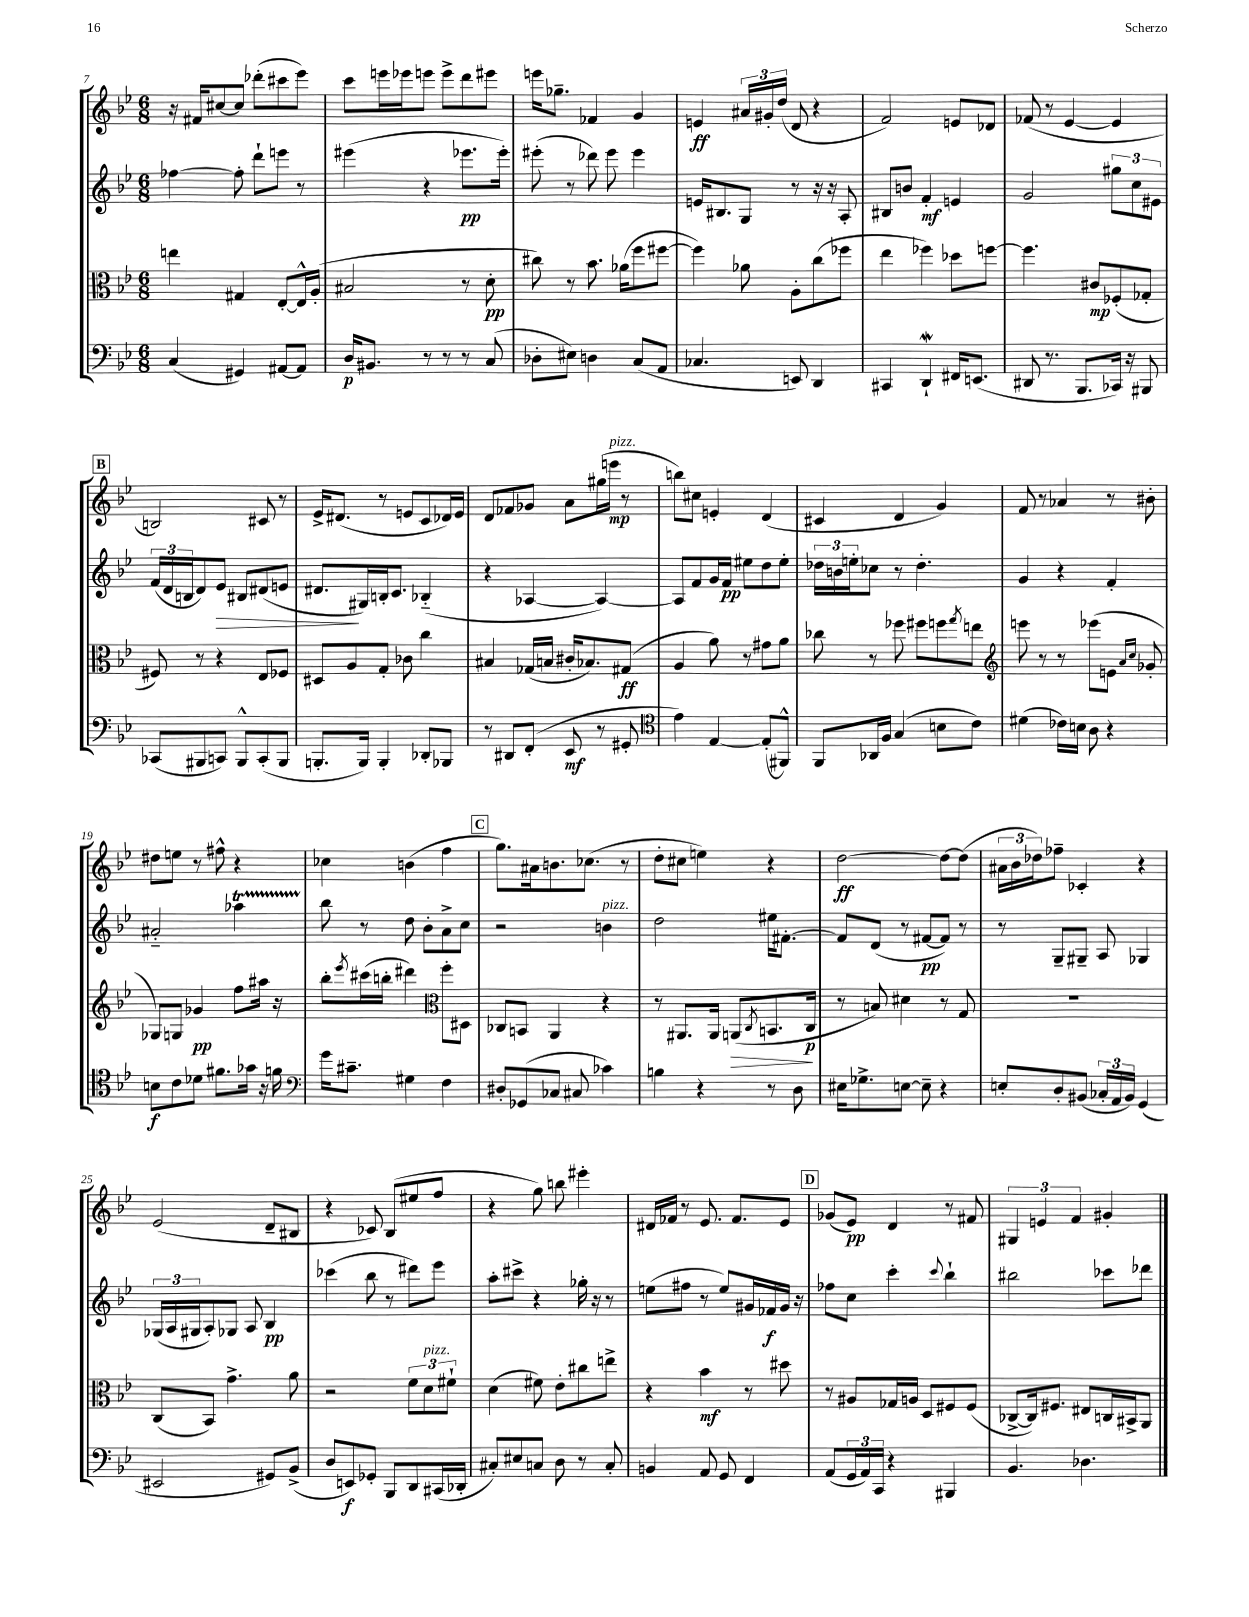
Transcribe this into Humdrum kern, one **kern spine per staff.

**kern	**dynam	**kern	**dynam	**kern	**dynam	**kern	**dynam
*part4	*part4	*part3	*part3	*part2	*part2	*part1	*part1
*staff4	*staff4	*staff3	*staff3	*staff2	*staff2	*staff1	*staff1
*clefF4	*	*clefC3	*	*clefG2	*	*clefG2	*
*k[b-e-]	*	*k[b-e-]	*	*k[b-e-]	*	*k[b-e-]	*
*M6/8	*	*M6/8	*	*M6/8	*	*M6/8	*
=7	=7	=7	=7	=7	=7	=7	=7
(4C/	.	4een\	.	[4ff-X\	.	16r	.
.	.	.	.	.	.	16f#X/KL	.
.	.	.	.	.	.	[8cc#X/	.
4GG#X/)	.	4G#X/	.	8ff-'\]	.	8cc#/J]	.
.	.	.	.	8ddd`\L	.	(8ddd-X'\L	.
[8AA#X/L	.	[8E-'/L	.	8eeen\J	.	8ccc#X\	.
8AA#/J]	.	16E-^^/L]	.	8r	.	8eee-\J)	.
.	.	(16A'/JJ	.	.	.	.	.
=8	=8	=8	=8	=8	=8	=8	=8
16D/KL	p	2B#X/	.	(4eee#X\	.	8ccc\L	.
8.BB#X/J	.	.	.	.	.	.	.
.	.	.	.	.	.	16eeen\L	.
.	.	.	.	.	.	16eee-X\J	.
8r	.	.	.	4r	.	8eeen\J	.
8r	.	.	.	.	.	8eee^\L	.
8r	.	8r	.	8.eee-X\L	pp	8ddd\	.
(8C/	.	8d'\	pp	.	.	8eee#X\J	.
.	.	.	.	16eee-'\Jk)	.	.	.
=9	=9	=9	=9	=9	=9	=9	=9
8D-X'\L	.	8cc#X\)	.	(8eee#X'\	.	16eeen\KL	.
.	.	.	.	.	.	8.gg-X~\J	.
8E#X\J)	.	8r	.	8r	.	.	.
4Dn\	.	8.b-\	.	8ddd-X\)	.	4f-X/	.
.	.	.	.	8eee#\	.	.	.
.	.	(16a-X\KL	.	.	.	.	.
(8C/L	.	8ff\	.	4eee#\	.	4g/	.
8AA/J	.	[8ff#X\J	.	.	.	.	.
=10	=10	=10	=10	=10	=10	=10	=10
4.C-X/	.	4ff#\])	.	16en/KL	.	4en/	ff
.	.	.	.	8.B#X/	.	.	.
.	.	8a-X\	.	8G/J	.	24a#X/LL	.
.	.	.	.	.	.	24g#X'/	.
.	.	.	.	.	.	(24dd/JJ	.
8EEn/)	.	8A'\L	.	8r	.	8d/	.
4DD/	.	(8cc\	.	16r	.	4r	.
.	.	.	.	16r	.	.	.
.	.	8ff-X\J	.	8A'/	.	.	.
=11	=11	=11	=11	=11	=11	=11	=11
4CC#X/	.	4ee-\	.	8B#X/L	.	2f/)	.
.	.	.	.	8bn/J	.	.	.
4DDW`/	.	4ff-X\)	.	4f'/	mf	.	.
16FF#X/KL	.	8dd-X\L	.	4en/	.	8en/L	.
(8.EEn/J	.	.	.	.	.	.	.
.	.	[8ffn\J	.	.	.	8d-X/J	.
=12	=12	=12	=12	=12	=12	=12	=12
8DD#X/	.	4.ff\]	.	2g/	.	(8f-X/	.
8.r	.	.	.	.	.	8r	.
.	.	.	.	.	.	[4e-/	.
8.BBB-/L	.	.	.	.	.	.	.
.	.	8c#X/L	mp	.	.	.	.
16CC-X/Jk)	.	(8F-X'/	.	12gg#X\L	.	4e-/]	.
16r	.	.	.	.	.	.	.
.	.	.	.	12cc\	.	.	.
8BBB#X/	.	8G-X'/J	.	.	.	.	.
.	.	.	.	12e#X\J	.	.	.
!!LO:LB:g=z
!!LO:REH:place=s1:t=B
=13	=13	=13	=13	=13	=13	=13	=13
(8CC-X/L	.	8F#X/)	.	(24f/LL	.	2Bn/)	.
.	.	.	.	24d/	.	.	.
.	.	.	.	24Bn/J	.	.	.
8BBB#X/	.	8r	.	8d/)	.	.	.
!	!	!	!	!	!LO:HP:b	!	!
8CCn/J)	.	4r	.	8e-/J	>	.	.
8BBB#^^/L	.	.	.	8B#X/L	.	.	.
(8CC'/	.	8E-/L	.	(8d#X/	.	8c#X/	.
8BBB#/J	.	8F-X/J	.	8en/J	.	8r	.
=14	=14	=14	=14	=14	=14	=14	=14
8.BBBn'/L	.	8D#X/L	.	8.d#X/L	.	16e-^/KL	.
.	.	.	.	.	.	(8.d#X/J	.
.	.	8A/	.	.	.	.	.
16BBB/Jk)	.	.	.	16G#X/L)	]	.	.
4BBB'/	.	8G'/J	.	16Bn'/J	.	8r	.
.	.	.	.	8.c/J	.	.	.
.	.	8c-X\	.	.	.	8en/L	.
8DD-X'/L	.	4cc\	.	(4B-X/	.	8c/	.
8BBB-X/J	.	.	.	.	.	16d-X/L)	.
.	.	.	.	.	.	16e/JJ	.
=15	=15	=15	=15	=15	=15	=15	=15
8r	.	4B#X/	.	4r	.	8d/L	.
8DD#X/L	.	.	.	.	.	8f-X/	.
(8FF'/J	.	(16G-X/LL	.	[4A-X/	.	8g-X/J	.
.	.	16Bn/JJ	.	.	.	.	.
8EE-/	mf	16c#X'/KL	.	.	.	8a\L	.
.	.	8.B-X/)	.	.	.	.	.
8r	.	.	.	4A-/_)	.	(16gg#X\L	.
!	!	!	!	!	!	!LO:TX:a:i:t=pizz.	!
.	.	.	.	.	.	16eeen\JJ	mp
8GG#X'/	.	(8G#X/J	ff	.	.	8r	.
=16	=16	=16	=16	=16	=16	=16	=16
*clefC4	*	*	*	*	*	*	*
4e-\)	.	4A/	.	8A-/L]	.	8bbn\L)	.
.	.	.	.	8f/	.	8cc#X\J	.
[4E-/	.	8a\)	.	16g/L	.	4en'/	.
.	.	.	.	16f/JJ	pp	.	.
.	.	8r	.	8ee#X\L	.	.	.
(8E-'/L]	.	8g#X\L	.	8dd\	.	(4d/	.
8FF#X^^/J)	.	8a\J	.	8ee#'\J	.	.	.
=17	=17	=17	=17	=17	=17	=17	=17
8FF/L	.	8cc-X\	.	24dd-X\LL	.	4c#X/	.
.	.	.	.	24bn\	.	.	.
.	.	.	.	24een'\J	.	.	.
16AA-X/L	.	8r	.	8cc-X\J	.	.	.
16F/JJ	.	.	.	.	.	.	.
(4G/	.	8ff-X\	.	8r	.	4d/	.
.	.	8ff#X\L	.	4.dd-'\	.	.	.
8Bn\L	.	8ffn\	.	.	.	4g/)	.
.	.	8qgg/	.	.	.	.	.
8c\J)	.	8een\J	.	.	.	.	.
=18	=18	=18	=18	=18	=18	=18	=18
*	*	*clefG2	*	*	*	*	*
(4d#X\	.	8eeen\	.	4g/	.	8f/	.
.	.	8r	.	.	.	8r	.
16c-X\LL)	.	8r	.	4r	.	4a-X/	.
16Bn\JJ	.	.	.	.	.	.	.
8A\	.	(8eee-X\L	.	.	.	.	.
4r	.	8en\J	.	4f'/	.	8r	.
.	.	16qqa/LL	.	.	.	.	.
.	.	16qqcc/JJ	.	.	.	.	.
.	.	8g-X'/	.	.	.	8b#X'\	.
!!LO:LB:g=z
=19	=19	=19	=19	=19	=19	=19	=19
8Bn\L	f	8G-X/L)	.	2a#X/	.	8dd#X\L	.
8c\	.	8Gn/J	.	.	.	8een\J	.
8d-X\J	.	4g-X/	pp	.	.	8r	.
8.f#X\L	.	.	.	.	.	8ff#X^^\	.
.	.	8ff\L	.	4aa-XT\	.	4r	.
16g-X\Jk	.	.	.	.	.	.	.
16r	.	16aa#X\Jk	.	.	.	.	.
16fn\	.	16r	.	.	.	.	.
=20	=20	=20	=20	=20	=20	=20	=20
*clefF4	*	*	*	*	*	*	*
16g\KL	.	8bb-'\L	.	8bb-\	.	4cc-X\	.
8.c#X~\J	.	.	.	.	.	.	.
.	.	8qeee-/	.	.	.	.	.
.	.	(16ccc#X\L	.	8r	.	.	.
.	.	16bbn'\JJ	.	.	.	.	.
4G#X\	.	4ddd#X\)	.	8dd\	.	(4bn\	.
.	.	.	.	8b-'\L	.	.	.
*	*	*clefC3	*	*	*	*	*
4F\	.	8ff'\L	.	8a^\	.	4ff\	.
.	.	8D#X\J	.	8cc\J	.	.	.
!!LO:REH:place=s1:t=C
=21	=21	=21	=21	=21	=21	=21	=21
8D#X'/L	.	8C-X/L	.	2r	.	8.gg\L)	.
(8GG-X/	.	8BBn/J	.	.	.	.	.
.	.	.	.	.	.	16a#X\k	.
8C-X/J	.	4AA/	.	.	.	8.bn\	.
8C#X/	.	.	.	.	.	.	.
.	.	.	.	.	.	(8.cc-X\J	.
!	!	!	!	!LO:TX:a:i:t=pizz.	!	!	!
4c-X\)	.	4r	.	4bn\	.	.	.
.	.	.	.	.	.	8r	.
=22	=22	=22	=22	=22	=22	=22	=22
4Bn\	.	8r	.	2dd\	.	8dd'\L	.
.	.	8.AA#X/L	.	.	.	8cc#X\J	.
4r	.	.	.	.	.	4een\)	.
.	.	16AA#/Jk	.	.	.	.	.
!	!	!	!LO:HP:b	!	!	!	!
.	.	(8AAn/L	>	.	.	.	.
.	.	8qC/	.	.	.	.	.
8r	.	8.BBn/	.	16ee#X\KL	.	4r	.
.	.	.	.	[8.f#X'\J	.	.	.
8D\	.	.	.	.	.	.	.
.	.	16C/Jk	p	.	.	.	.
.	.	.	]	.	.	.	.
=23	=23	=23	=23	=23	=23	=23	=23
16E#X\KL	.	8r	.	8f#/L]	.	[2dd\	ff
8.G-X^\	.	.	.	.	.	.	.
.	.	8Bn/)	.	(8d/J	.	.	.
[8En\J	.	4d#X\	.	8r	.	.	.
8E~\]	.	.	.	[8f#X/L	pp	.	.
4r	.	8r	.	8f#/J])	.	8dd\L_	.
.	.	8G/	.	8r	.	(8dd\J]	.
=24	=24	=24	=24	=24	=24	=24	=24
8En'/L	.	2.r	.	8r	.	24a#X\LL	.
.	.	.	.	.	.	24b-\	.
.	.	.	.	.	.	24dd-X\J)	.
8D'/	.	.	.	8G~/L	.	8ff-X~\J	.
(8BB#X/J	.	.	.	8G#X~/J	.	4c-X'/	.
24C-X'/LL	.	.	.	8A/	.	.	.
24AA/	.	.	.	.	.	.	.
24BB#/JJ)	.	.	.	.	.	.	.
(4GG/	.	.	.	4G-X/	.	4r	.
!!LO:LB:g=z
=25	=25	=25	=25	=25	=25	=25	=25
2EE#X/	.	(8C/L	.	(24G-X/LL	.	(2e-/	.
.	.	.	.	24A/	.	.	.
.	.	.	.	24G#X/J	.	.	.
.	.	8BB-/J)	.	8A'/)	.	.	.
.	.	4.g^\	.	8G-X/J	.	.	.
.	.	.	.	8A/	.	.	.
8GG#X/L)	.	.	.	4B-/	pp	8d~/L	.
(8BB-^/J	.	8a\	.	.	.	8B#X/J	.
=26	=26	=26	=26	=26	=26	=26	=26
8D/L	.	2r	.	(4ccc-X\	.	4r	.
8EEn/)	f	.	.	.	.	.	.
8GG-X'/J	.	.	.	8bb-\	.	8c-X/)	.
8BBB-/L	.	.	.	8r	.	(8B-/L	.
8DD/	.	12f\L	.	8ddd#X\L)	.	8ee#X/	.
!	!	!LO:TX:a:i:t=pizz.	!	!	!	!	!
.	.	12d\	.	.	.	.	.
(16CC#X/L	.	.	.	8eee-\J	.	8ff/J	.
.	.	12f#X`\J	.	.	.	.	.
16DD-X'/JJ	.	.	.	.	.	.	.
=27	=27	=27	=27	=27	=27	=27	=27
8C#X'/L)	.	(4d\	.	8aa'\L	.	4r	.
8E#X/	.	.	.	8ccc#X^\J	.	.	.
8Cn/J	.	8f#X\)	.	4r	.	8gg\)	.
8D\	.	8e-'\L	.	.	.	8bbn\	.
8r	.	8cc#X\	.	16gg-X'\	.	4eee#X'\	.
.	.	.	.	16r	.	.	.
8C'/	.	8een^\J	.	8r	.	.	.
=28	=28	=28	=28	=28	=28	=28	=28
4BBn/	.	4r	.	(8een\L	.	16d#X/LL	.
.	.	.	.	.	.	16f-X/JJ	.
.	.	.	.	8ff#X\J	.	8r	.
8AA/	.	4b-\	mf	8r	.	8.e-/	.
8GG/	.	.	.	8ee/L)	.	.	.
.	.	.	.	.	.	8.f-/L	.
4FF/	.	8r	.	16g#X/L	.	.	.
.	.	.	.	16f-X/	f	.	.
.	.	8dd#X\	.	16g#/JJ	.	8e-/J	.
.	.	.	.	16r	.	.	.
!!LO:REH:place=s1:t=D
=29	=29	=29	=29	=29	=29	=29	=29
(8AA/L	.	8r	.	8ff-X\L	.	(8g-X/L	.
24GG/L	.	8A#X/L	.	8cc\J	.	8e-/J)	pp
24AA/)	.	.	.	.	.	.	.
24CC/JJ	.	.	.	.	.	.	.
4r	.	16G-X/L	.	4ccc'\	.	4d/	.
.	.	16An/JJ	.	.	.	.	.
.	.	8D/L	.	.	.	.	.
.	.	.	.	8qqccc/	.	.	.
4BBB#X/	.	8F#X/	.	4bb-`\	.	8r	.
.	.	(8F#/J	.	.	.	8f#X/	.
=30	=30	=30	=30	=30	=30	=30	=30
4.BB-/	.	[8C-X^/L	.	2bb#X\	.	6G#X/	.
.	.	16C-/k])	.	.	.	.	.
.	.	.	.	.	.	6en/	.
.	.	8.F#X/J	.	.	.	.	.
.	.	.	.	.	.	6f/	.
4.D-X\	.	8E#X/L	.	.	.	.	.
.	.	16Cn/L	.	8ccc-X\L	.	4g#X'/	.
.	.	16BB#X^/J	.	.	.	.	.
.	.	8AA/J	.	8ddd-X\J	.	.	.
==	==	==	==	==	==	==	==
*-	*-	*-	*-	*-	*-	*-	*-
